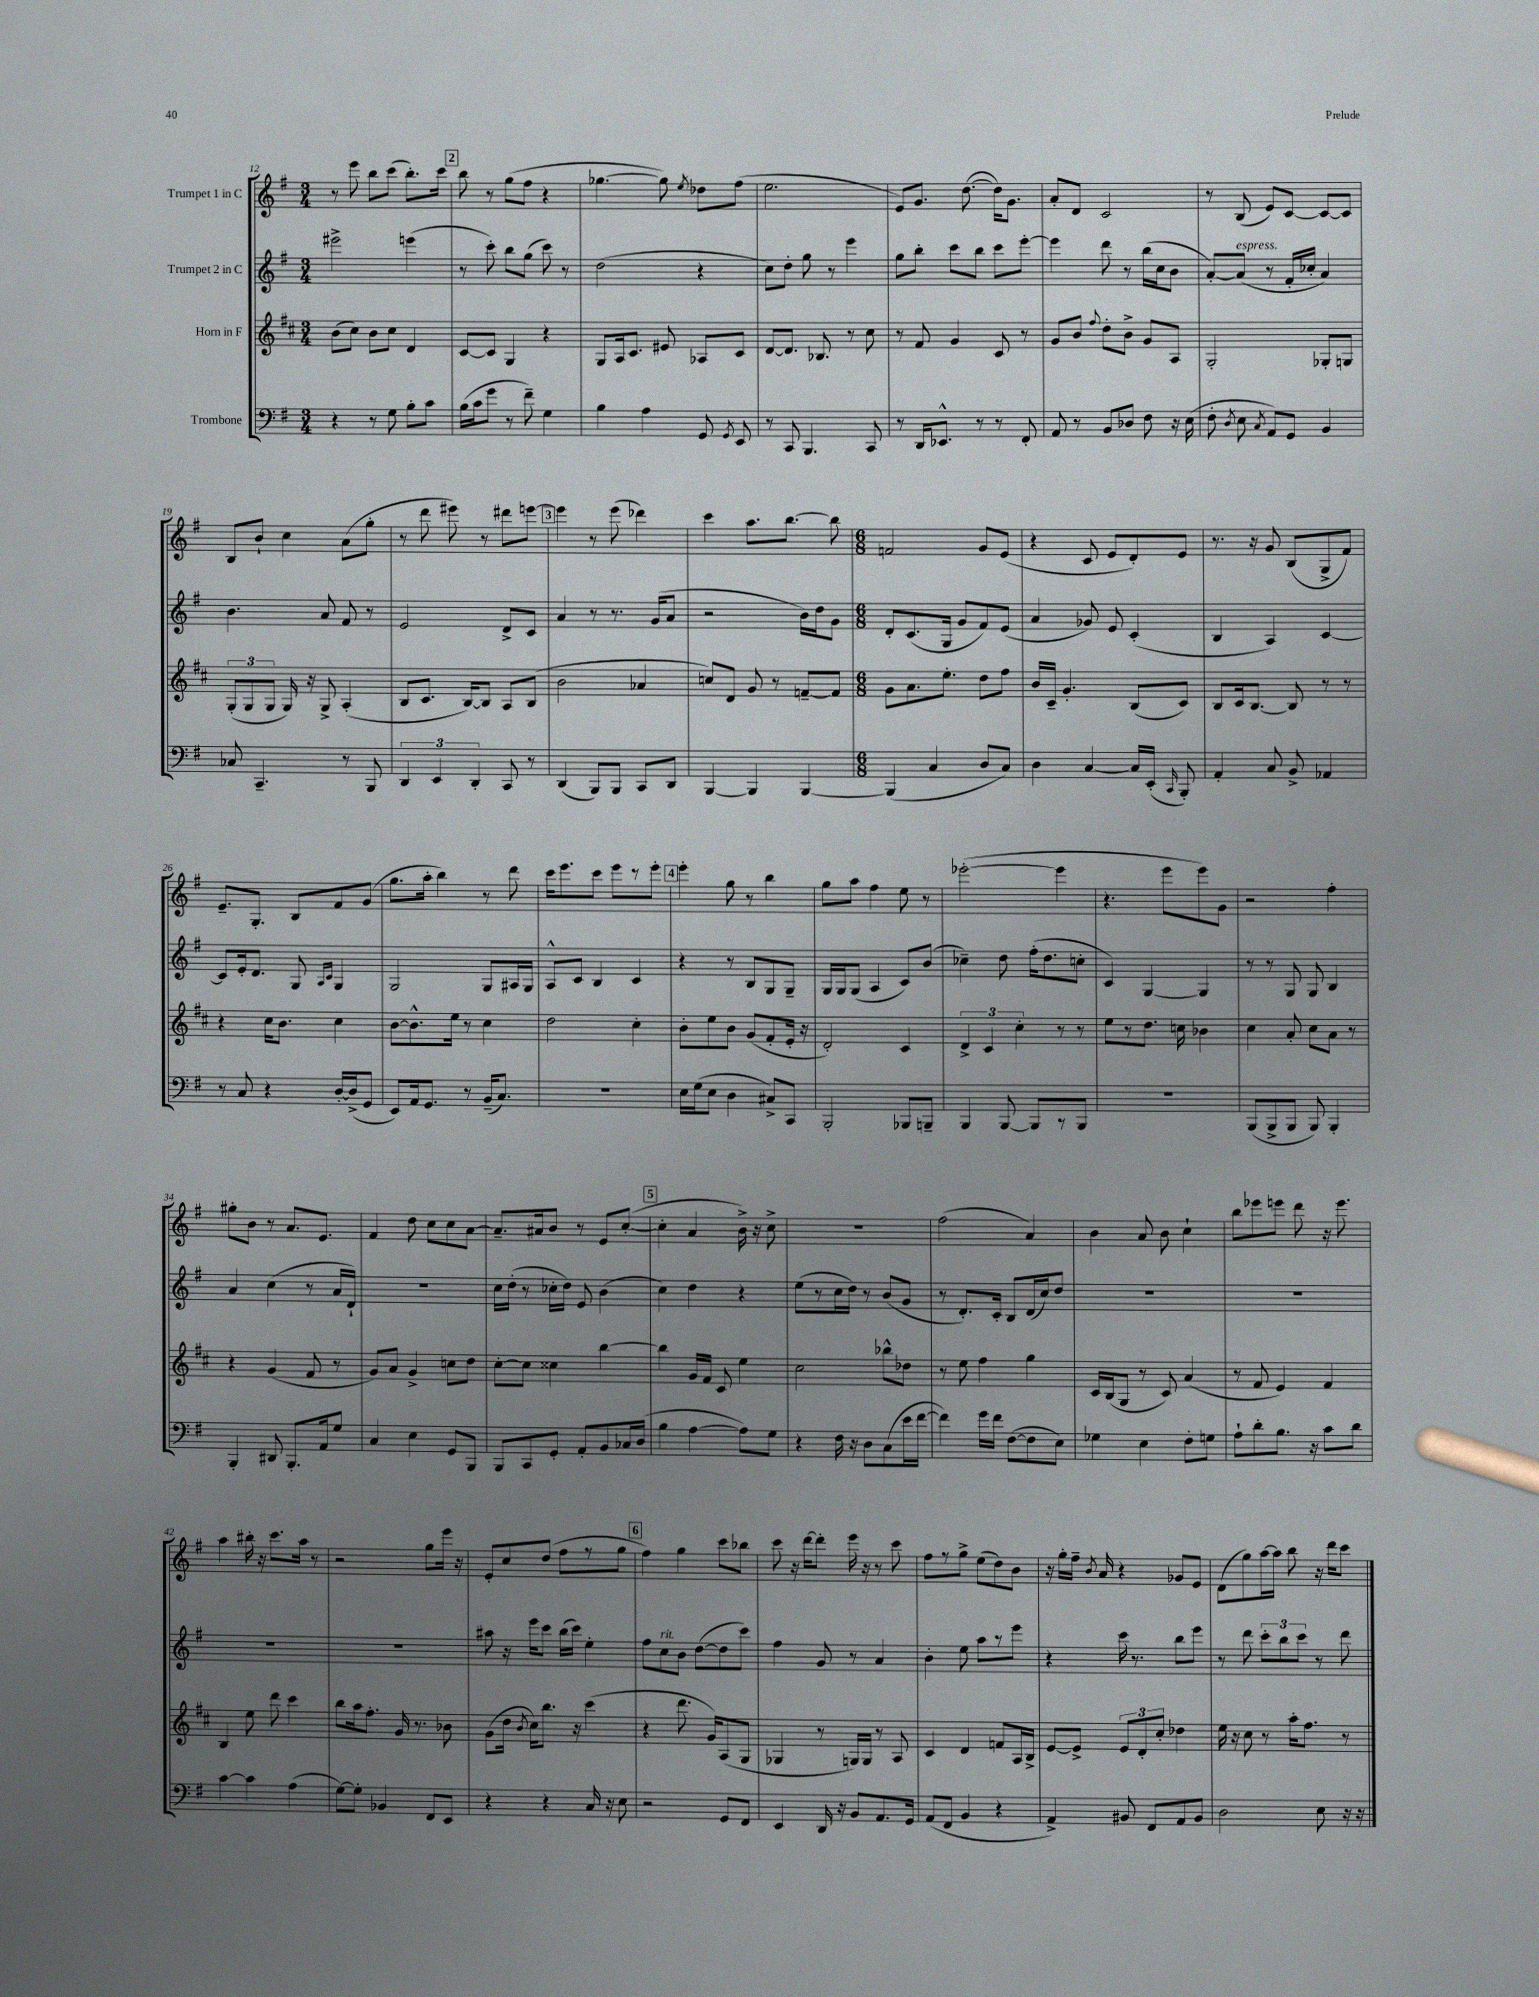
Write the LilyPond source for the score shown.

<<
\new StaffGroup <<
\new Staff = "s0" \with { instrumentName = "Trumpet 1 in C" } {
    \clef treble \key g \major \numericTimeSignature \time 3/4
    \autoBeamOff r8 e'''8 b''8[ c'''8]( b''8.[-.) c'''16] |
    \mark \markup { \box "2" } b''8 r8 g''8[( fis''8] r4 |
    ges''4.~ ges''8) \acciaccatura { e''8 } des''8[ fis''8]( |
    e''2. |
    e'8[) g'8.] d''8.~( d''16[) g'8.] |
    a'8[-. d'8] c'2 |
    r8 b8( e'8[) c'8]~ c'8[~ c'8] |
    b8[ b'8]-! c''4 a'8[( g''8]-. |
    r8 d'''8 eis'''8) r8 dis'''8[ e'''8]~ |
    \mark \markup { \box "3" } e'''4 r8 e'''8( des'''4) |
    c'''4 a''8.[ b''8.]~ b''8 |
    \numericTimeSignature \time 6/8 f'2 g'8[ e'8]( |
    r4 c'8 e'8[ d'8-.) e'8] |
    r8. r16 g'8 b8[( g8-> fis'8]) |
    e'8.[-- g8.]-. b8[ fis'8 g'8]( |
    g''8.[ a''16]-. b''4) r8 d'''8 |
    c'''16[ e'''8. c'''8] e'''8[ r8 e'''8]-. |
    \mark \markup { \box "4" } e'''4-. g''8 r8 b''4 |
    g''8[ a''8] fis''4 e''8 r8 |
    ees'''2~-.( ees'''4 |
    r4. e'''8[ e'''8) g'8] |
    r2 fis''4-. |
    gis''8[-. b'8] r8 a'8.[ e'8.] |
    fis'4 d''8 c''8[ c''8 a'8]~ |
    a'8.[-- ais'16 b'8] r8 e'8[ c''8]~-.( |
    \mark \markup { \box "5" } c''4-. a'4 b'16->) r16 c''8-> |
    R2. |
    fis''2( a'4) |
    b'4 a'8 b'8 c''4-! |
    b''8[ ees'''8 e'''8] d'''8 r16 e'''8. |
    a''4 bis''16-. r16 c'''8.[ a''16] r8 |
    r2 g''8[ e'''16] r16 |
    e'8[-. c''8 d''8]( fis''8[ r8 g''8] |
    \mark \markup { \box "6" } fis''4) g''4 c'''8[ bes''8] |
    c'''8 r16 d'''16[~ d'''8]-. e'''16 r16 r8 c'''8 |
    fis''8[ r8 g''8]-> e''8[( d''8) b'8] |
    r16 g''16[-. fis''16]-- \acciaccatura { b'8 } a'16 r4 ges'8[ e'8] |
    d'8[( g''8) a''16~ a''16] b''8 r16 d'''16[ c'''8] \bar "|." |
}
\new Staff = "s1" \with { instrumentName = "Trumpet 2 in C" } {
    \clef treble \key g \major \numericTimeSignature \time 3/4
    \autoBeamOff eis'''2-> e'''4( |
    \mark \markup { \box "2" } r8 c'''8-.) b''8[ g''8]( c'''8) r8 |
    d''2( r4 |
    c''8[) d''8]-. g''8 r8 e'''4 |
    g''8[ b''8]-. c'''8[ b''8] c'''8[ e'''8]~-. |
    e'''4 d'''8 r8 b''16[( c''16 b'8] |
    a'8[~-.) a'8]^\markup { \italic "espress." }( r8 fis'16[-. ces''16]-. a'4) |
    b'4. a'8 fis'8 r8 |
    e'2 d'8[-> c'8] |
    \mark \markup { \box "3" } a'4 r8 r8. g'16[( a'8] |
    r2 b'16[) d''16 g'8] |
    \numericTimeSignature \time 6/8 d'8[-. c'8.( g16] g'8[ fis'8) e'8]( |
    a'4 ges'8) e'8 c'4-.( |
    b4 a4) c'4~ |
    c'8[ e'16-. d'8.] g8 \grace { a16[ c'16] } g4 |
    g2 g8[ ais16 g16] |
    a8[-^ c'8] b4 c'4 |
    \mark \markup { \box "4" } r4 r8 b8[ g8 g8]-- |
    g16[ g16 g8]( a4 c'8[) b'8]( |
    ces''4--) d''8 fis''16[-.( d''8. c''8]-. |
    c'4) g4~ g4 |
    r8 r8 g8 g8 b4 |
    a'4 c''4( r8 a'16[ d'16]-!) |
    R2. |
    c''16[ d''16]-.( r8 ces''16[-. d''16]) e'8 b'4( |
    \mark \markup { \box "5" } c''4) d''4 r4 |
    e''8[( r8 c''16 d''16]) r8 b'8[( g'8] |
    r8 d'8.[-.) c'16]-. b8[ d'16( c''16) d''8] |
    R2. |
    R2. |
    R2. |
    R2. |
    ais''8 r16 e'''16[ c'''8] b''16[( c'''16]) e''4-. |
    \mark \markup { \box "6" } fis''8[ c''8^\markup { \italic "rit." } b'8] d''8[~( d''8 c'''8]) |
    fis''4 g'8 r8 a'4 |
    b'4-. e''8 a''8[ r8 e'''8] |
    r4 c'''16 r8. b''8[ e'''8] |
    r8 d'''8 \tuplet 3/2 { c'''8[-. b''8 c'''8] } r8 d'''8 \bar "|." |
}
\new Staff = "s2" \with { instrumentName = "Horn in F" } {
    \clef treble \key d \major \numericTimeSignature \time 3/4
    \autoBeamOff b'8[( cis''8]) b'8[ cis''8] d'4 |
    \mark \markup { \box "2" } cis'8[~ cis'8] g4 r4 |
    g8[ a16 cis'8.] eis'8 aes8[ cis'8] |
    d'8[~ d'8.] bes8. r8 cis''8 |
    r8 fis'8 g'4 cis'8 r8 |
    g'8[ b'8] \appoggiatura { fis''8 } d''8[-. b'8]-> g'8[ a8] |
    g2-. ges8[-. g8] |
    \tuplet 3/2 { g8[-.( g8 g8] } g16) r16 g8-> a4-.( |
    b8[ cis'8.] b16[~) b8] a8[ b8]( |
    \mark \markup { \box "3" } b'2 aes'4 |
    c''8[) d'8] g'8 r8 f'8[~-- f'8] |
    \numericTimeSignature \time 6/8 g'8[ a'8. e''8.]-. d''8[ fis''8] |
    b'16[ cis'16]-- g'4.-. b8[( cis'8]) |
    b8[ cis'16 b8.]~ b8 r8 r8 |
    r4 cis''16[ b'8.] cis''4 |
    b'8[~ b'8.-^ e''16] r8 cis''4 |
    d''2 cis''4-. |
    \mark \markup { \box "4" } b'8[-. e''8 b'8] g'8[( fis'8-. e'16]-. r16 |
    d'2-.) cis'4 |
    \tuplet 3/2 { d'4-> cis'4 cis''4-. } r8 r8 |
    e''8[ r8 d''8.] c''16 bes'4 |
    cis''4 a'8-. cis''8[ a'8] r8 |
    r4 g'4( fis'8 r8 |
    g'8[) a'8] g'4-> c''8[ d''8] |
    cis''8[~-. cis''8] cisis''4 b''4~ |
    \mark \markup { \box "5" } b''4 g'16[ fis'16] cis'8 e''4 |
    cis''2 bes''8[-^ des''8] |
    r8 e''8 fis''4 g''4 |
    cis'16[ b16( g8] r8 cis'8) a'4( |
    r8 fis'8 e'4) fis'4 |
    b4 e''8 d'''8 cis'''4 |
    b''8[ a''16 fis''8.]-. g'16 r8. bes'8 |
    g'8[( d''16] \acciaccatura { b'8 } cis''16[) b''8.] r16 cis'''4( |
    \mark \markup { \box "6" } r4 d'''8. g'16[) a8( g8] |
    ges4 r8 g16[) g16] r8 a8 |
    cis'4 d'4 f'8[ a16 b16]-> |
    e'8[~ e'8]-> \tuplet 3/2 { e'8[ d'8-. cis''8]-. } des''4 |
    e''16 r16 cis''8 r8 a''16[-. fis''8.] r8 \bar "|." |
}
\new Staff = "s3" \with { instrumentName = "Trombone" } {
    \clef bass \key g \major \numericTimeSignature \time 3/4
    \autoBeamOff r4 r8 g8 b8[-. c'8] |
    \mark \markup { \box "2" } b16[( c'16 g'8] r8 fis'8--) g4 |
    b4 a4 g,8 \acciaccatura { g,8 } e,8 |
    r8 c,8 b,,4. c,8 |
    r8 d,16[ ees,8.]-^ r8 r8 fis,8-. |
    a,8 r8 b,8[ des8] fis8 r16 e16( |
    fis8-. \acciaccatura { d8 } e8 \acciaccatura { c8 } a,8[) g,8] b,4 |
    ces8 c,4.-- r8 b,,8 |
    \tuplet 3/2 { d,4 e,4 d,4-. } c,8 r8 |
    \mark \markup { \box "3" } d,4( b,,8[) b,,8] c,8[ d,8] |
    b,,4~ b,,4 b,,4~ |
    \numericTimeSignature \time 6/8 b,,4( c4 d8[ c8]) |
    d4 c4~ c16[ e,16]-.( \grace { c,16 } b,,8-.) |
    a,4-. c8 b,8-> aes,4 |
    r8 c8 r4 d16[~-. d16->( g,8] |
    e,8[) a,16 g,8.] r8 b,16[--( c8.]) |
    R2. |
    \mark \markup { \box "4" } e16[ g16( e8] d4 cis8[->) c,8] |
    b,,2-. bes,,8[ b,,8]-- |
    b,,4 b,,8~ b,,8[ r8 b,,8] |
    R2. |
    b,,8[( b,,8-> b,,8] b,,8) b,,4-. |
    b,,4-. dis,8 b,,8.[-. a,16 g8] |
    c4 e4 g,8[ b,,8] |
    b,,8[ c,8 g,8]-. a,8[-. b,8 ces16 d16]( |
    \mark \markup { \box "5" } b4 a4~ a8[) g8] |
    r4 fis16 r16 d8[ c8( e'16 fis'16]~ |
    fis'4) g'16[ fis'16] fis8[~( fis8 e8]) |
    ges4 e4 fis8[-. g8] |
    a8[-! d'8-. b8.] r16 c'8[ d'8] |
    c'4~ c'4 a4( |
    g8[~) g8]-. bes,4 fis,8[ e,8] |
    r4 r4 c16 r16 e8 |
    \mark \markup { \box "6" } r2 g,8[ fis,8] |
    e,4 d,16 r16 b,8[ a,8. g,16] |
    a,8[( fis,8] b,4 r4 |
    a,4->) bis,8 fis,8[ a,8 bis,8] |
    d2 e8 r16 r16 \bar "|." |
}
>>
>>
\layout { \context { \Score currentBarNumber = #12 } }
